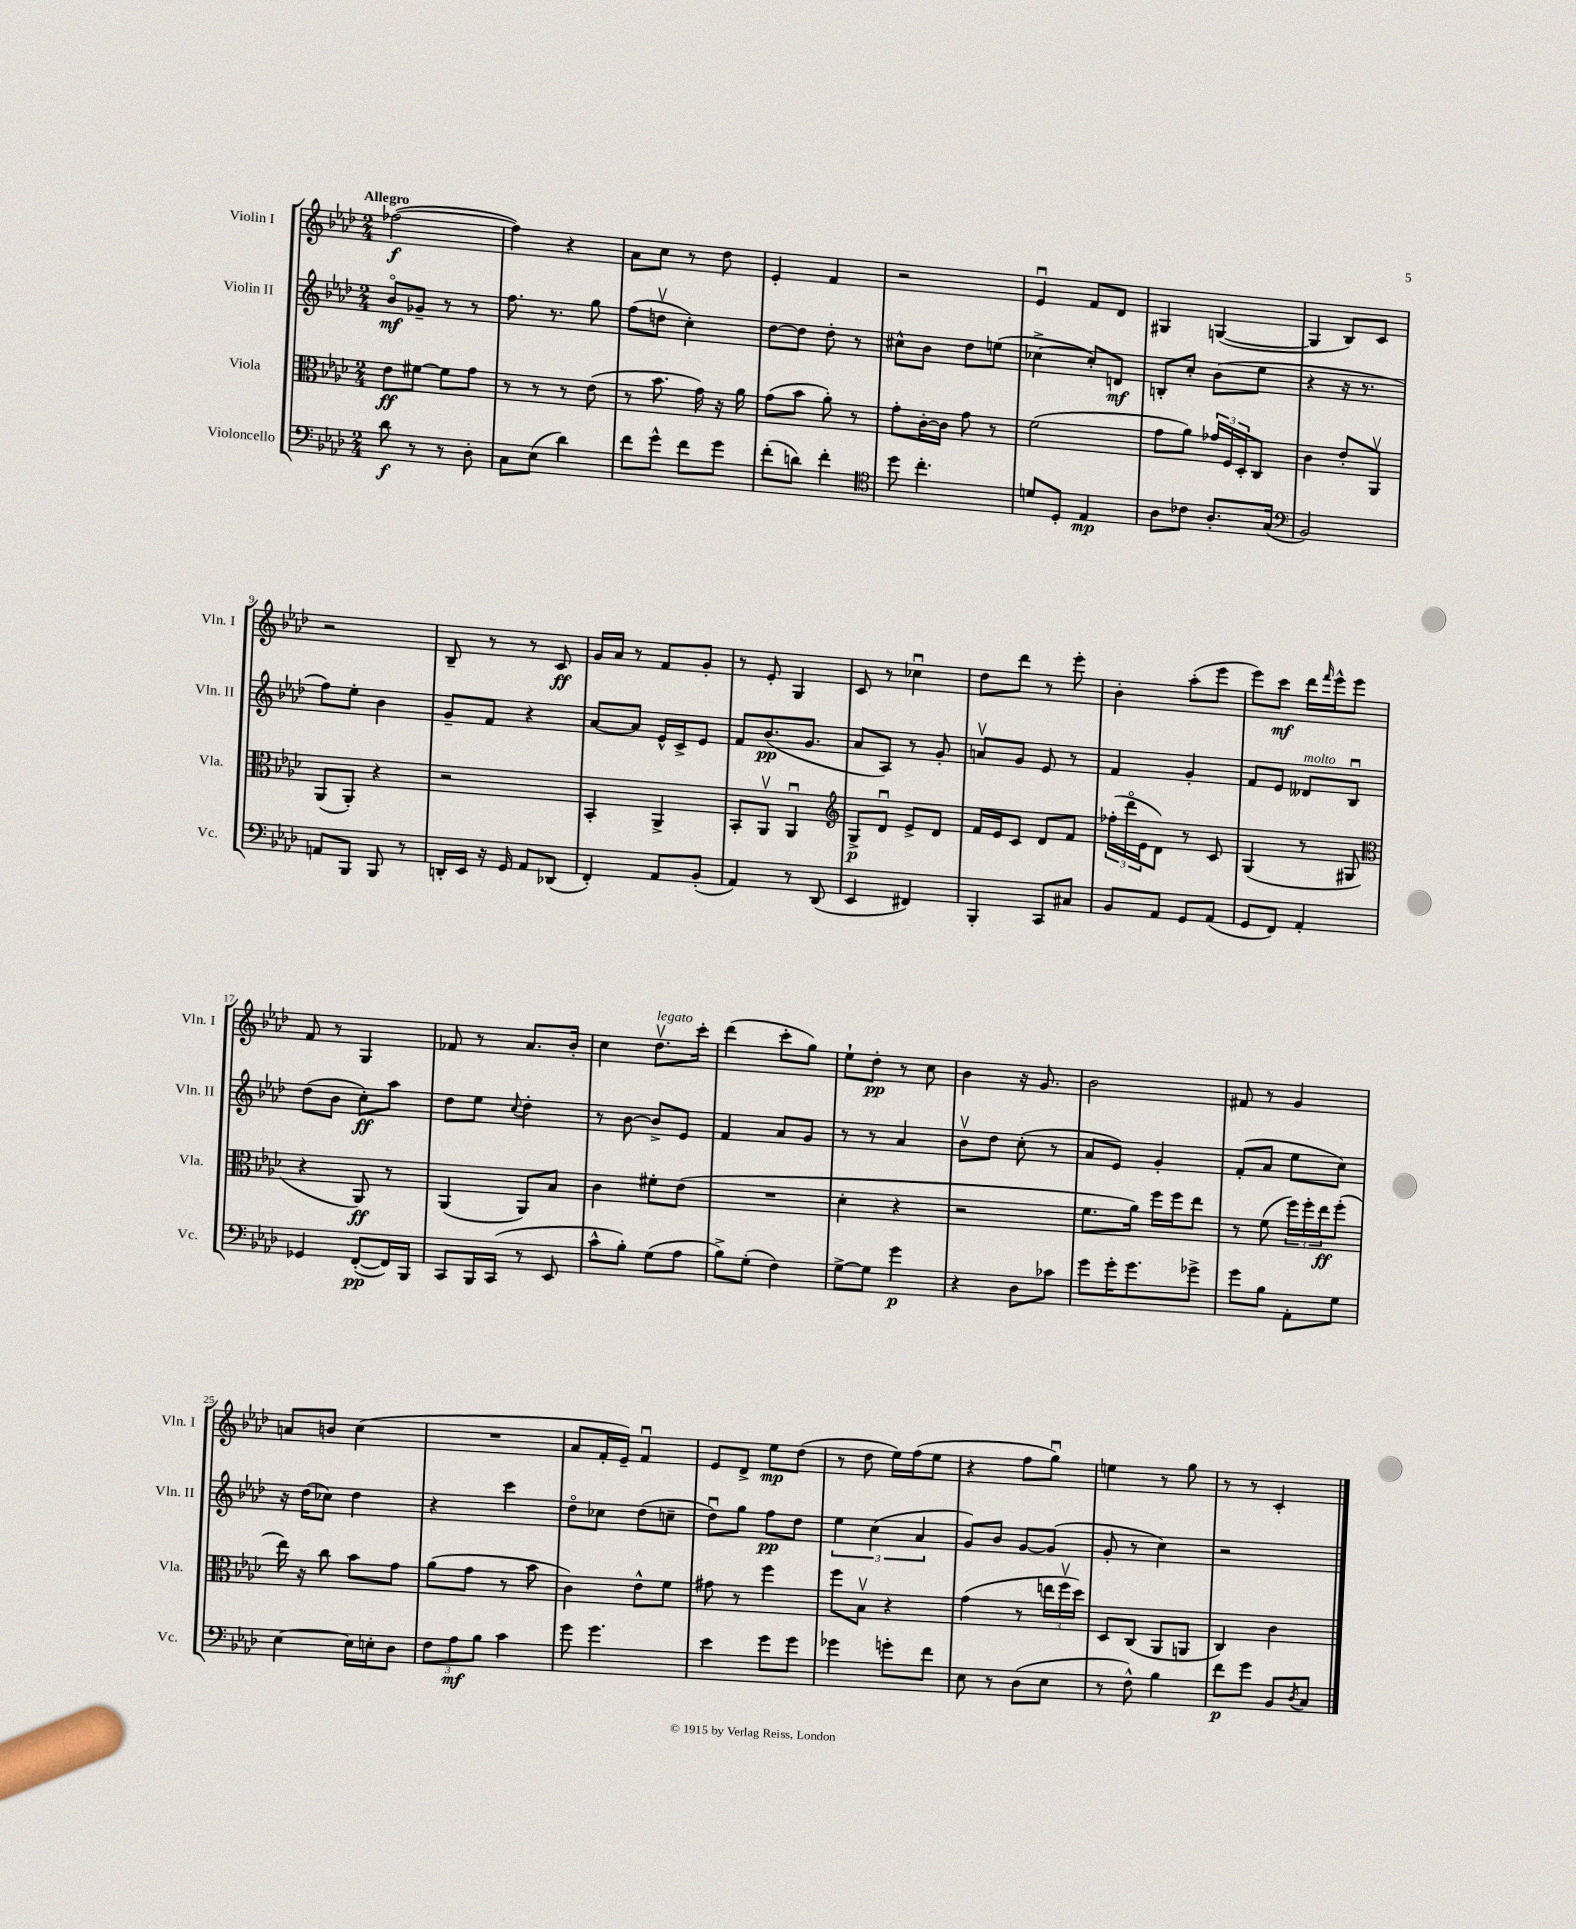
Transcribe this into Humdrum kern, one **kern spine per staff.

**kern	**kern	**kern	**kern
*staff4	*staff3	*staff2	*staff1
*clefF4	*clefC3	*clefG2	*clefG2
*k[b-e-a-d-]	*k[b-e-a-d-]	*k[b-e-a-d-]	*k[b-e-a-d-]
*M2/4	*M2/4	*M2/4	*M2/4
8d-\	8e-\L	8b-o/L	([2ff-\
8r	[8f#\J	8g-~/J	.
8r	8f#\]L	8r	.
8D-'\	8g\J	8r	.
=	=	=	=
8C\L	8r	8.ff\	4ff-\])
(8E-\J	8r	.	.
.	.	8.r	.
4d-\)	8r	.	4r
.	(8e-\	8gg\	.
=	=	=	=
8f\L	8r	(8ff\L	8a-\L
8g^^\J	8.b-\	8ddv\J	8cc\J
8f\L	.	4cc'\)	8r
.	16g\)	.	.
8g\J	16r	.	8dd-\
.	16a-\	.	.
=	=	=	=
(8f'\L	(8g\L	[8dd-\L	4e-'/
8d\J)	8b-\J	8dd-\]J	.
4f'\	8a-'\)	8dd-'\	4f/
.	8r	8r	.
=	=	=	=
*clefC4	*	*	*
8dd-\	8g'\L	8cc#^^\L	2r
4.cc'\	[16c'\L	8b-\J	.
.	16c\]JJ	.	.
.	8g\	8dd-\L	.
.	8r	(8ee\J	.
=	=	=	=
8d/L	(2f\	[4cc-^\	4e-u/
8D-'/J	.	.	.
4E-/	.	8cc-'/]L)	8f/L
.	.	8d/J	8d-/J
=	=	=	=
8A-\L	8g\L	8B'/L	4G#/
8c-\J	8a-\J)	8cc'/J	.
8.A-'/L	24g-/LL	(8b-\L	([4G/
.	24F/	.	.
.	24D-'/J	.	.
.	8C/J	8ee-\J	.
(16G/Jk	.	.	.
=	=	=	=
*clefF4	*	*	*
2BB-/)	4c\	4r	4G/]
.	8e-'/L	16r	8B-/L)
.	.	8.r	.
.	8AA-v/J	.	8c/J
=	=	=	=
8AA/L	(8AA-/L	8ff\L)	2r
8BBB-/J	8AA-'/J)	8ee-'\J	.
8BBB-/	4r	4b-\	.
8r	.	.	.
=	=	=	=
16DD'/LL	2r	8g~/L	8B-~/
16EE-/JJ	.	.	.
16r	.	8f/J	8r
16GG/	.	.	.
8AA-/L	.	4r	8r
(8DD-/J	.	.	8c/
=	=	=	=
4FF'/)	4BB-'/	[8a-/L	16g/LL
.	.	.	16a-/JJ
.	.	8a-/]J	8r
8AA-/L	4AA-^/	16e-^^/LL	8f/L
.	.	16c^/J	.
(8BB-'/J	.	8e-/J	8g'/J
=	=	=	=
4AA-/)	8BB-'/L	8f/L	8r
.	8AA-v/J	(8.b-/	8e-'/
8r	4AA-u/	.	4G/
.	.	8.g/J	.
(8DD-/	.	.	.
=	=	=	=
*	*clefG2	*	*
4EE-/	8G^/L	8a-/L	8c/
.	8d-u/J	8A-/J)	8r
4FF#/)	8e-^/L	8r	4cc-u\
.	8d-/J	8g'/	.
=	=	=	=
4BBB-'/	16f/LL	8av/L	8dd-\L
.	16e-/J	.	.
.	8c/J	8g/J	8ddd-\J
8CC/L	8d-/L	8e-/	8r
8C#/J	8f/J	8r	8eee-'\
=	=	=	=
8BB-/L	(24ff-'\LL	4f/	4b-'\
.	24ddd-o\	.	.
.	24e-\J	.	.
8AA-/J	8d-\J)	.	.
8GG/L	8r	4g'/	(8aa-'\L
(8AA-/J	8c/	.	8eee-\J
=	=	=	=
8GG/L	(4G/	8f/L	8eee-\L)
8FF/J)	.	8e-/J	8ccc\J
4AA-'/	8r	8d--/L	16ddd-\LL
.	.	.	16qqfff/
.	.	.	16eee-^^\J
.	8G#/	8B-u/J	8eee-\J
=	=	=	=
*	*clefC3	*	*
4GG-/	4r	(8dd-\L	8f/
.	.	8b-\J	8r
([8FF'/L	8AA-/)	8cc'\L)	4G/
16FF/]L)	8r	8aa-\J	.
16BBB-/JJ	.	.	.
=	=	=	=
8CC/L	(4AA-/	8dd-\L	8f-/
16BBB-/L	.	8ee-\J	8r
(16CC/JJ	.	.	.
.	.	8qqcc/	.
8r	8AA-/L)	4dd-'\	8.a-/L
8EE-/	8B-/J	.	.
.	.	.	16b-'/Jk
=	=	=	=
8c^^\L	4c\	8r	4cc\
8B-'\J)	.	[8b-\	.
(8G\L	8f#'\L	8b-^/]L	8.dd-v\L
8A-\J	(8e-\J	8e-/J	.
.	.	.	16ccc'\Jk
=	=	=	=
8B-^\L)	2r	4f/	(4ddd-\
(8G'\J	.	.	.
4F\)	.	8a-/L	8ccc'\L
.	.	8g/J	8gg\J)
=	=	=	=
[8G^\L	4d-'\	8r	8ee-`\L
8G\]J	.	8r	8dd-'\J
4g\	4r	4a-/	8r
.	.	.	8cc\
=	=	=	=
4r	2r	8b-v\L	4b-\
.	.	8dd-\J	.
8D-\L	.	(8cc'\	16r
.	.	.	8.g/
8c-\J	.	8r	.
=	=	=	=
8g\L	8.f\L	8a-/L	2b-\
16g'\K	.	8e-/J)	.
8.g\	16a-\Jk)	.	.
.	16ff\LL	4g'/	.
.	16ff\J	.	.
8g-^\J	8ee-\J	.	.
=	=	=	=
8g\L	8r	(8f'/L	8f#/
8B-\J	(8f\	8a-/J	8r
8AA-'\L	24ff\LL)	8ee-\L	4g/
.	24ff'\	.	.
.	24ee-\J	.	.
8G\J	(8ff'\J	8cc\J)	.
=	=	=	=
[4E-\	16ee-\)	16r	8a/L
.	16r	(16dd-\LK	.
.	8cc\	8cc-\J)	8b/J
16E-\]LL	8b-\L	4dd-\	(4cc\
16E'\J	.	.	.
8D-\J	8g\J	.	.
=	=	=	=
12F\L	(8a-\L	4r	2r
12A-\	.	.	.
.	8g\J	.	.
12B-\J	.	.	.
4c\	8r	4ccc\	.
.	8b-\	.	.
=	=	=	=
8g\	4c\)	8dd-o\L	8a-/L
4.g\	.	8cc-\J	16f'/L
.	.	.	16e-~/JJ)
.	8e-^^\L	(8dd-\L	4fu/
.	8f\J	8cc~\J	.
=	=	=	=
4e-\	8g#\	8dd-u\L)	8e-/L
.	8r	8gg\J	8d-^/J
8g\L	4ff\	8ff\L	8ee-\L
8g\J	.	8dd-\J	(8dd-\J
=	=	=	=
4g-\	8ff\L	6ee-\	8r
.	8B-v\J	.	8dd-\
.	.	(6cc\	.
8g'\L	4r	.	16ee-\LL)
.	.	.	(16ff\J
.	.	6a-/	.
8f\J	.	.	8ee-\J
=	=	=	=
8E-\	(4g\	8g/L)	4r
8r	.	8b-/J	.
(8D-\L	8r	[8g/L	8ff\L
8E-\J	24ee\LL	(8g/]J	8ggu\J)
.	24ffv\	.	.
.	24dd-\JJ)	.	.
=	=	=	=
8r	8D-/L	8g'/	4ee\
8F^^\)	(8C/J	8r	.
4B-\	8AA-/L	4cc\)	8r
.	8AA/J	.	8gg\
=	=	=	=
8f\L	4C/)	2r	8r
8g\J	.	.	8r
8BB-/L	4c\	.	4c'/
8qD-/	.	.	.
8C/J	.	.	.
==	==	==	==
*-	*-	*-	*-
